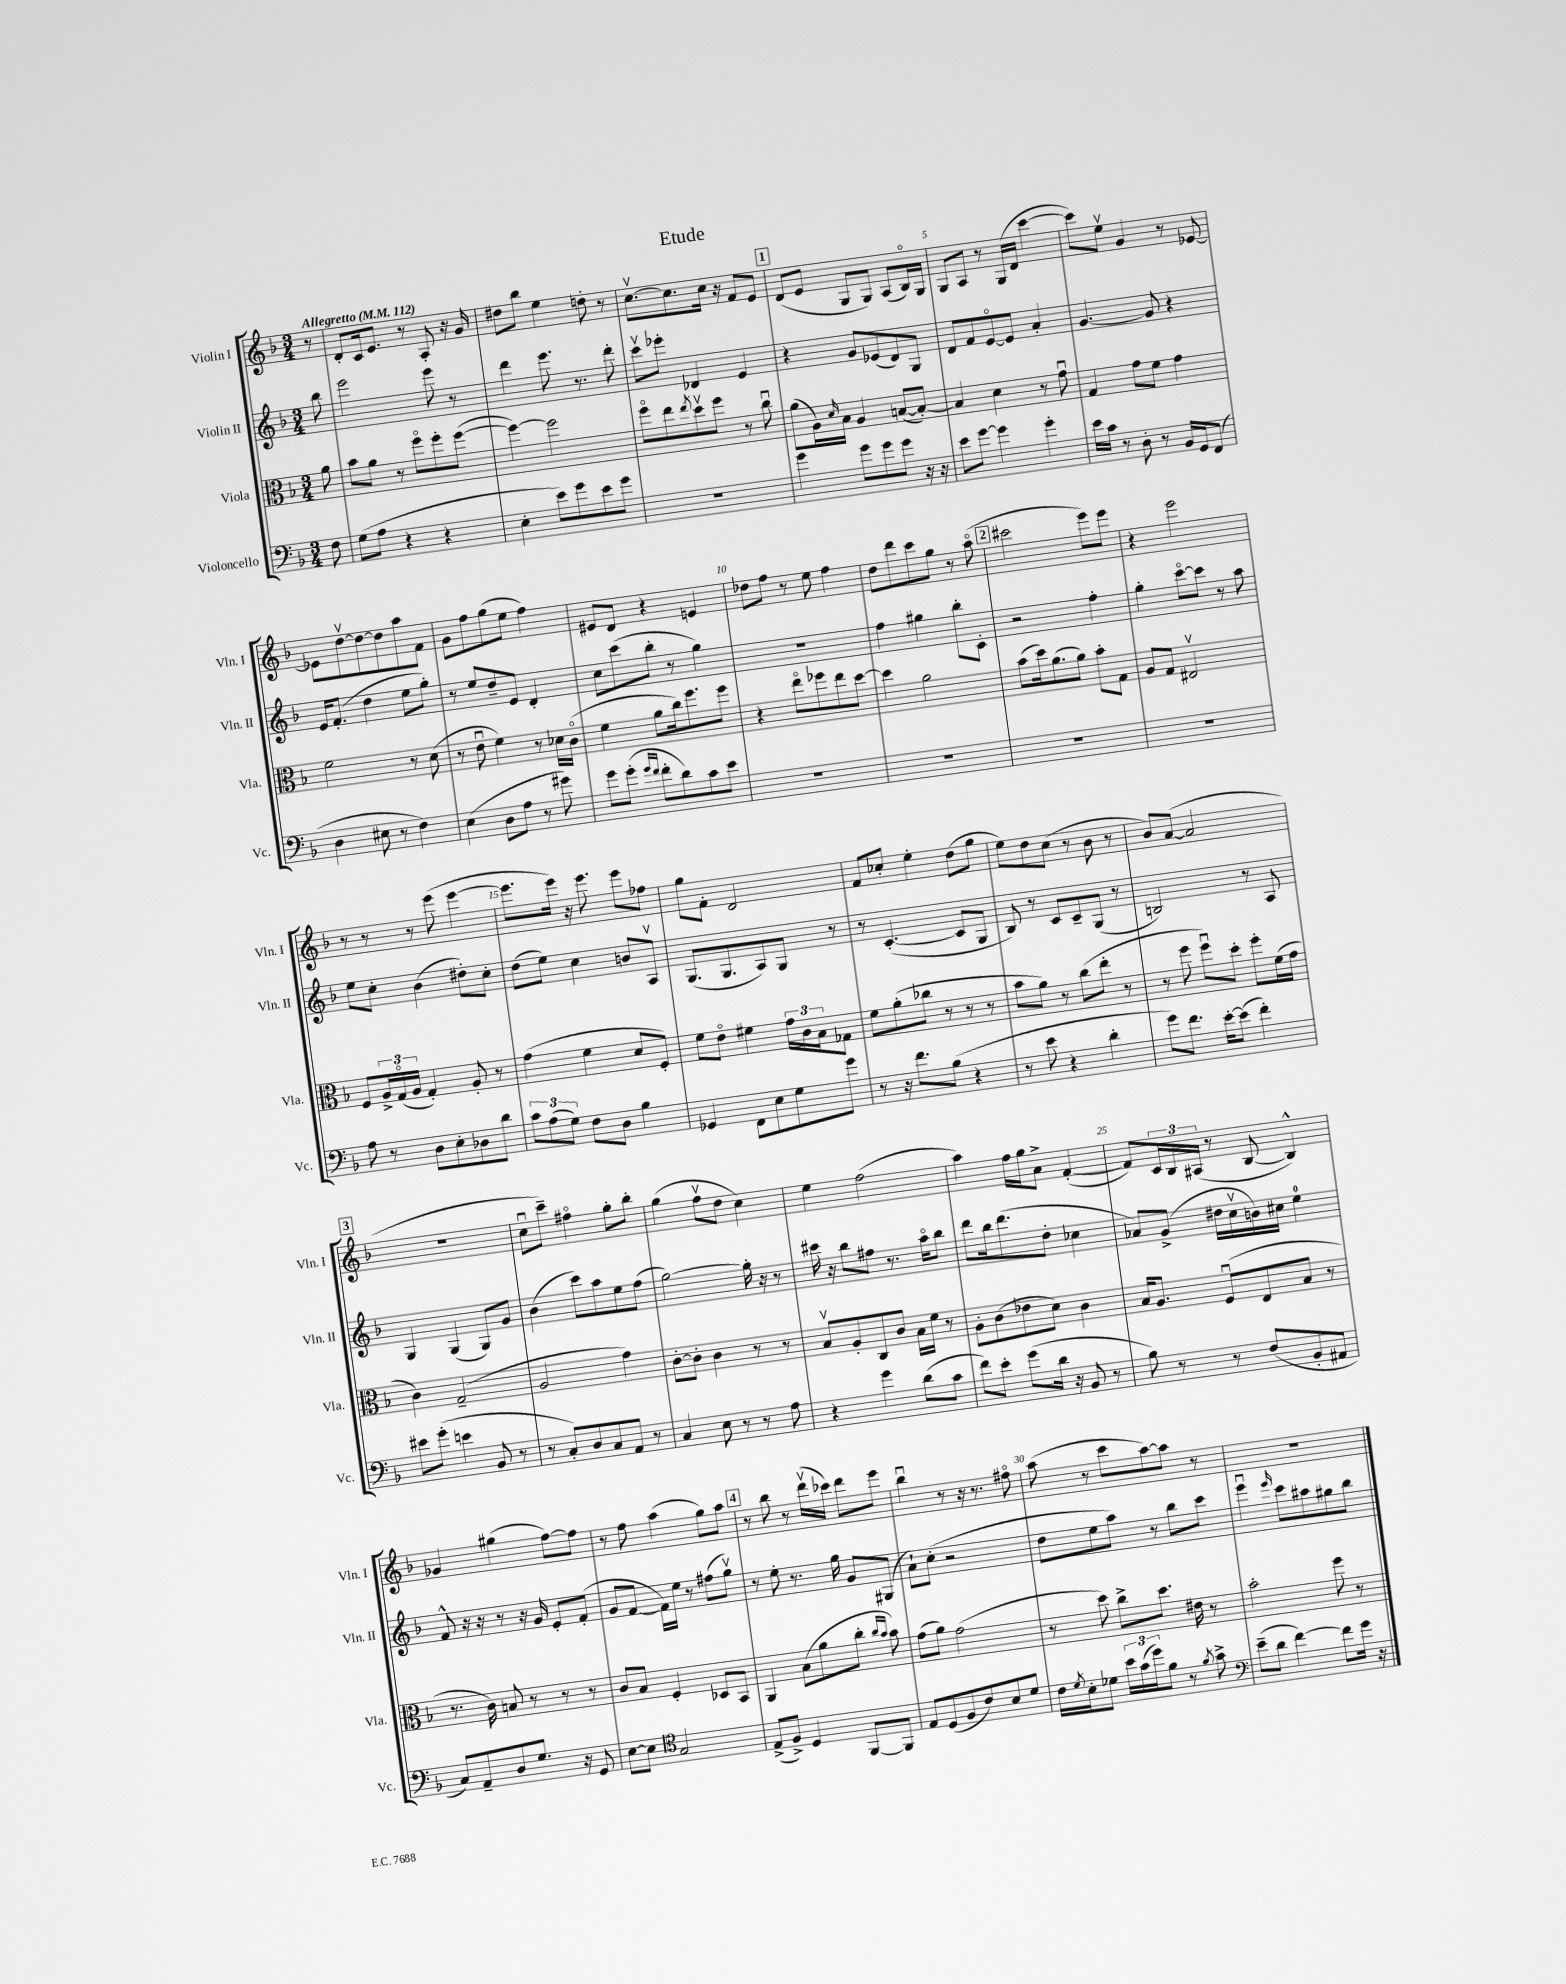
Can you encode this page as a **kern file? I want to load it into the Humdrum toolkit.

**kern	**kern	**kern	**kern
*staff4	*staff3	*staff2	*staff1
*clefF4	*clefC3	*clefG2	*clefG2
*k[b-]	*k[b-]	*k[b-]	*k[b-]
*M3/4	*M3/4	*M3/4	*M3/4
*MM112	*MM112	*MM112	*MM112
8F	8a	8bb-	8r
=	=	=	=
(8G	8b-	2eee	8d'
8A	8a	.	16c
.	.	.	8.e
4r	8r	.	.
.	8ffo	.	8r
4r	8ff'	8eee	8A'
.	([8ff	8r	16r
.	.	.	16g
=	=	=	=
4E'	4ff_)	4ddd	8dd#
.	.	.	8bb-
8e)	2ff]	8.eee	4ee
8g	.	.	.
.	.	8.r	.
8e	.	.	8dd'
8g	.	8ddd'	8r
=	=	=	=
2.r	8ffo	8cccv	[8.ccv
.	8ee	8eee-'	.
.	.	.	8.cc]
.	8qee	.	.
.	8ddv	4d-	.
.	8ff	.	16cc
.	.	.	16r
.	8r	4e	8f
.	8ccu	.	8e
=	=	=	=
4g	(8a	4r	(8d
.	16A)	.	8e
.	16qqd	.	.
.	16B-	.	.
8g	4A	8g	8G
8g	.	(8e-	8G)
8g	([8B	8d)	(8A
16r	8B'_)	8G	16B-o)
16r	.	.	16G
=	=	=	=
8e	4B]	8d	8G
[8g	.	8f	8A
4g]	4d	[8eo	8r
.	.	8e]	(16G
.	.	.	16d
4g'	8r	4a'	[4ccc
.	8gu	.	.
=	=	=	=
16e	4G	[4.g	8ccc])
16c	.	.	.
8r	.	.	8eev
8D'	8g	.	4g
8r	8f	8g]	.
16BB-	4g	4r	8r
16GG	.	.	.
(8FF	.	.	[8e-
=	=	=	=
4D	2f	16e	8e-]
.	.	(8.f'	.
.	.	.	[8ddv
8E#	.	4dd	8dd_
8r	.	.	8dd]
4F)	8r	8ee	8aa
.	(8d	8gg')	8f
=	=	=	=
(4E	8r	8r	8g
.	8eu	8ee	8ff
8D	4f)	8dd~	(8gg
8A	.	8e	8ee
8r	8r	4d'	4ff)
8g#)	16d-	.	.
.	(16co	.	.
=	=	=	=
8g	4f	8cc	8e#
(8g'	.	(8ccc	8d
16qqg	.	.	.
16qqf	.	.	.
8f'	8a	8bb-'	4r
8d)	16cc)	8r	.
.	8.ff	.	.
8c	.	4gg)	4e
8e	8ff	.	.
=	=	=	=
2.r	4r	2.r	8dd-
.	.	.	8ff
.	8eeo	.	8r
.	8ff-	.	8ee
.	8ee	.	4ff
.	[8dd	.	.
=	=	=	=
2.r	4dd]	4ff	8dd
.	.	.	8ddd
.	2a	4gg#	8ccc
.	.	.	8gg
.	.	8bb-'	8r
.	.	8c'	(8aao
=	=	=	=
2.r	(8b-	2r	2ccc#
.	16dd)	.	.
.	(8.a	.	.
.	8a)	.	.
.	8b-'	4ff'	8eee)
.	8G	.	8eee
=	=	=	=
2.r	8A	4gg'	4r
.	8G	.	.
.	2E#v	[8ccco	2eee
.	.	8ccc]	.
.	.	8r	.
.	.	8aa	.
=	=	=	=
8A	8F	8ee	8r
8r	24A^	8cc'	8r
.	(24Go	.	.
.	24A	.	.
8D	4G')	(4b-	8r
8E'	.	.	(8eee
8D-	8A'	8dd#')	[4eee
8d	8r	8cc'	.
=	=	=	=
12c	(4g	(8dd	8.eee]
(12A	.	.	.
.	.	8ee)	.
12G)	.	.	.
.	.	.	16eee)
8F	4f	4cc	16r
.	.	.	8.eee
8D	.	.	.
4B-	8d	8b	8eee
.	8F')	8Av	8ff-
=	=	=	=
4GG-	8f	(8.G	8gg
.	8eo	.	8f'
.	.	8.G	.
8FF	4f#	.	2d
8E	.	8A)	.
8G	24g	8G	.
.	24c	.	.
.	24B-	.	.
8g	8G-	8r	.
=	=	=	=
8r	8f	8r	8f
16r	(8a'	([4.c'	8cc-'
8.f	.	.	.
.	8cc-	.	4ee'
(8B-	8r	.	.
4r	8r	8c]	(8dd
.	8r	8G	8gg
=	=	=	=
8r	8b-	8B-)	8ee)
8e	8a)	8r	8dd
4r	8r	8c	(8cc
.	(8cc	8c~	8r
4d'	8ee'	(8G	8b-
.	8r	8r	8r
=	=	=	=
8g)	8r	2B)	8b-)
8.f	8ff	.	([8a
.	8ffu)	.	2a]
[16e'	.	.	.
(8e]	8dd'	.	.
4f')	8ff'	8r	.
.	(16f	8A	.
.	16g	.	.
=	=	=	=
8e#	4c)	4G	2.r
(8g'	.	.	.
4e	(2G~	(4G	.
8BB-	.	8G)	.
8r	.	8g	.
=	=	=	=
8r	2A	(4b-	8ccu
8C')	.	.	8ccc~)
8D	.	8ccc)	4ff#o
8C	.	8aa	.
8AA	4g)	8ee	8gg'
8r	.	(8ff	8bb-'
=	=	=	=
4C	[8c'	[2gg)	(4gg
.	8c']	.	.
8E	4c	.	8ffv
8r	.	.	8dd
8r	8r	16gg']	4cc)
.	.	16r	.
8A	8r	8r	.
=	=	=	=
4r	8B-v	16ccc#	4ee
.	.	16r	.
.	8A'	8bb-	.
4g	8C	8ff#	(2ff
.	8c	8.r	.
(8d	16B-	.	.
.	16f	16aao	.
8c	8r	8bb-	.
=	=	=	=
8f)	8A'	8ddd	4aa)
8e'	(8c	16bb-	.
.	.	(8.ddd	.
(8g	8e-	.	16ff
.	.	.	16gg
16d	8d)	8dd'	8a^
16r	.	.	.
8BB-	4c	4cc-	([4f'
8r	.	.	.
=	=	=	=
8B-)	16B-	8a-)	8f])
.	8.A	.	.
8r	.	(8g^	24c
.	.	.	24B-
.	.	.	(24A#
8r	(8Fu	16dd#	8r
.	.	16ccv	.
(8F	8E	16b)	[8B-
.	.	16cc#	.
8BB-'	8B-	4ee	4B-^^])
8AA#	8r	.	.
=	=	=	=
8C)	8.r	8f^^	4g-
8AA~	.	16r	.
.	16c)	16r	.
8D	8B	8r	(4gg#
8.G	8r	16r	.
.	.	16g	.
.	8r	8e'	[8ff)
16r	.	.	.
8GG	8r	(8f'	8ff]
=	=	=	=
[8E	8c	8g	8r
8E]	8B-	[8f	8ff
*clefC4	*	*	*
2G	4F'	16f])	(4aa
.	.	16ee	.
.	.	8r	.
.	8D-	(8ff#	8gg)
.	8BB-	8ggv)	8aa
=	=	=	=
(8E^	4AA	8r	8r
8F^)	.	8ee'	8bb-
4D	(8B-	8.r	8r
.	8a	.	(16dddv
.	.	16gg	16ccc-)
[8FF	8cc'	8g	8ddd
.	16qqcc	.	.
.	16qqb-	.	.
8FF]	8b-)	(8G#	8eee
=	=	=	=
8E	(8g	8a`)	4bb-u
(8D	8a)	(8cc'	.
8F	(2g	2r	8r
8c)	.	.	16r
.	.	.	8.r
8B-	.	.	.
8d	.	.	8ff#o
=	=	=	=
16c	8r	8dd	(8aa
8qd	.	.	.
16B-'	.	.	.
8d-	8dd)	8ee	8r
24b-	8cc^	8aa)	8ccc
(24g	.	.	.
24dd)	.	.	.
8f	8.dd	8r	[8aa)
8r	.	8bb-	8aa]
.	16e#	.	.
8qf	.	.	.
8g^	8r	8ccc	8r
=	=	=	=
*clefF4	*	*	*
(8e~	2b-'	4eeeu	2.r
8d	.	.	.
.	.	16qqeee	.
[4f)	.	8ccc	.
.	.	8aa#	.
8f]	8ff	8gg#	.
16g	8r	8bb-	.
16r	.	.	.
==	==	==	==
*-	*-	*-	*-
